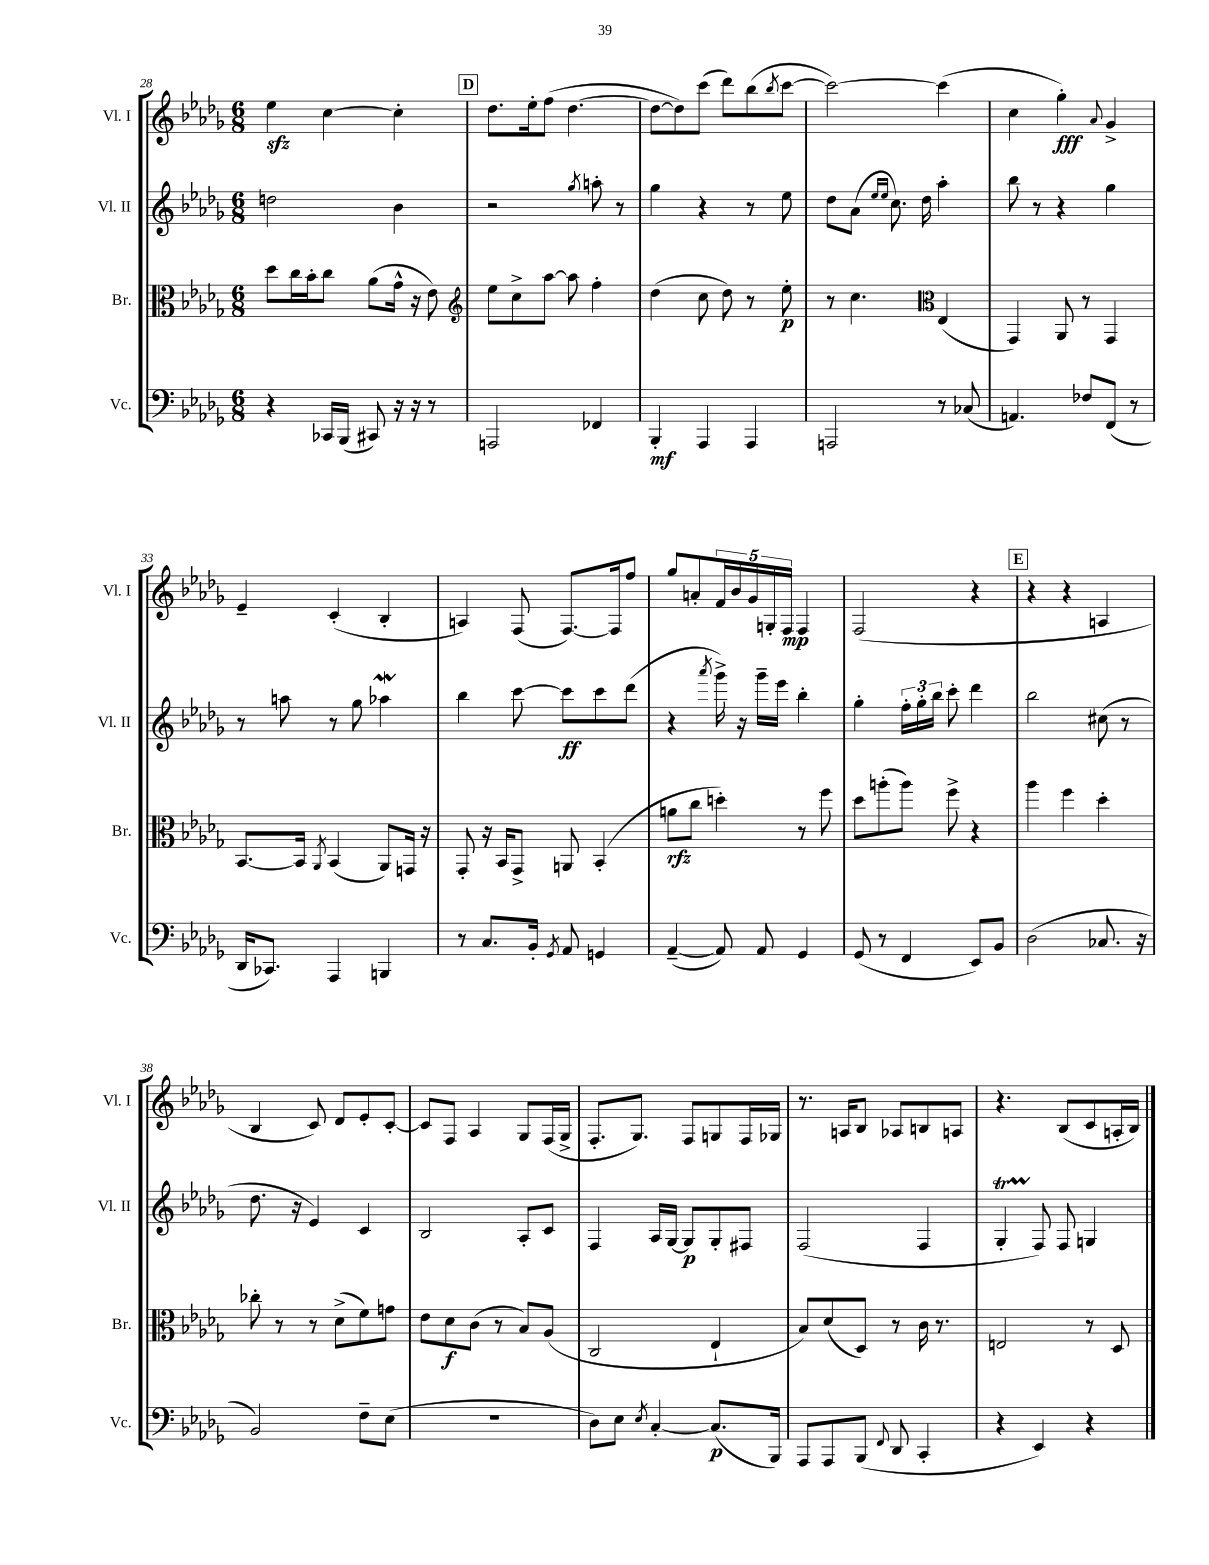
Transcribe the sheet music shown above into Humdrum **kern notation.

**kern	**kern	**kern	**kern
*staff4	*staff3	*staff2	*staff1
*clefF4	*clefC3	*clefG2	*clefG2
*k[b-e-a-d-g-]	*k[b-e-a-d-g-]	*k[b-e-a-d-g-]	*k[b-e-a-d-g-]
*M6/8	*M6/8	*M6/8	*M6/8
4r	8dd-	2dd	4ee-
.	16cc	.	.
.	16b-'	.	.
16CC-	8cc	.	[4cc
(16BBB-	.	.	.
8CC#)	(8a-	.	.
16r	16g-^^	4b-	4cc']
16r	16r	.	.
8r	8e-)	.	.
=	=	=	=
*	*clefG2	*	*
2AAA	8ee-	2r	8.dd-
.	8cc^	.	.
.	.	.	16ee-'
.	[8aa-	.	(8ff
.	8aa-]	.	[4.dd-
.	.	8qgg-	.
4FF-	4ff'	8aa'	.
.	.	8r	.
=	=	=	=
4BBB-'	(4dd-	4gg-	8dd-_
.	.	.	8dd-])
4AAA-	8cc	4r	(8ccc
.	8dd-)	.	8ddd-)
4AAA-	8r	8r	(8bb-
.	.	.	8qbb-
.	8ee-'	8ee-	[8ccc
=	=	=	=
2AAA	8r	8dd-	2ccc_)
.	4.cc	(8a-	.
.	.	16qqee-	.
.	.	16qqee-	.
.	.	8.cc)	.
.	.	16dd-	.
*	*clefC3	*	*
8r	(4E-	4aa-'	(4ccc]
(8C-	.	.	.
=	=	=	=
4.AA)	4GG-)	8bb-	4cc
.	.	8r	.
.	8AA-	4r	4gg-')
8F-	8r	.	.
.	.	.	8qqa-
(8FF	4GG-	4gg-	4g-^
8r	.	.	.
=	=	=	=
16DD-	[8.BB-	8r	4e-~
8.CC-)	.	.	.
.	.	8aa	.
.	16BB-]	.	.
.	8qAA-	.	.
4AAA-	(4BB-	8r	(4c'
.	.	8gg-	.
4BBB	8AA-)	4aa-	4B-'
.	16GG	.	.
.	16r	.	.
=	=	=	=
8r	8GG-'	4bb-	4A)
8.C	16r	.	.
.	16BB-	.	.
.	8GG-^	[8ccc	(8F
16BB-'	.	.	.
8qGG-	.	.	.
8AA-	8AA	8ccc]	[8.F)
4GG	(4BB-'	8ccc	.
.	.	.	16F]
.	.	(8ddd-	8ff
=	=	=	=
([4AA-~	8a	4r	8gg-
.	8cc	.	8a'
.	.	8qaaa-	.
8AA-])	4dd')	16ggg-^)	20f
.	.	.	20b-
.	.	16r	.
.	.	.	20g-
8AA-	.	16ggg-~	.
.	.	.	20G'
.	.	16eee-	.
.	.	.	20F
4GG-	8r	4bb-'	4F
.	8ff	.	.
=	=	=	=
(8GG-	8dd-	4gg-'	(2F
8r	(8aa'	.	.
4FF	8aa)	24ff'	.
.	.	24gg-'	.
.	.	24bb-	.
.	8ff^	8ccc'	.
8EE-)	4r	4ddd-	4r
8BB-	.	.	.
=	=	=	=
(2D-	4aa-	2bb-	4r
.	4ff	.	4r
8.C-	4dd-'	(8cc#	4A
.	.	8r	.
16r	.	.	.
=	=	=	=
2BB-)	8cc-'	8.dd-	4B-
.	8r	.	.
.	.	16r	.
.	8r	4e-)	8c)
.	(8d-^	.	8d-
8F~	8f)	4c	8e-'
(8E-	8g	.	[8c'
=	=	=	=
2.r	8e-	2B-	8c]
.	8d-	.	8F
.	(8c	.	4A-
.	8r	.	.
.	8B-)	8A-'	8G-
.	(8A-	8c	(16F
.	.	.	16G-^
=	=	=	=
8D-)	2C	4F	8.F'
8E-	.	.	.
.	.	.	8.G-)
8qE-	.	.	.
[4C'	.	16A-	.
.	.	[16G-	.
.	.	8G-]	8F
(8.C]	4E-`	8G-'	8G
.	.	8F#	16F
16BBB-)	.	.	16G-
=	=	=	=
8AAA-	8B-)	(2F	8.r
8AAA-	(8d-	.	.
.	.	.	16A
(8BBB-	8D-)	.	8B-
8qqFF	.	.	.
8DD-	8r	.	8A-
4CC'	16c	4F	8B
.	8.r	.	.
.	.	.	8A
=	=	=	=
4r	2E	4G-'	4.r
4EE-)	.	8F)	.
.	.	8F	(8B-
4r	8r	4G	8c
.	8D-	.	16A'
.	.	.	16B-)
==	==	==	==
*-	*-	*-	*-
